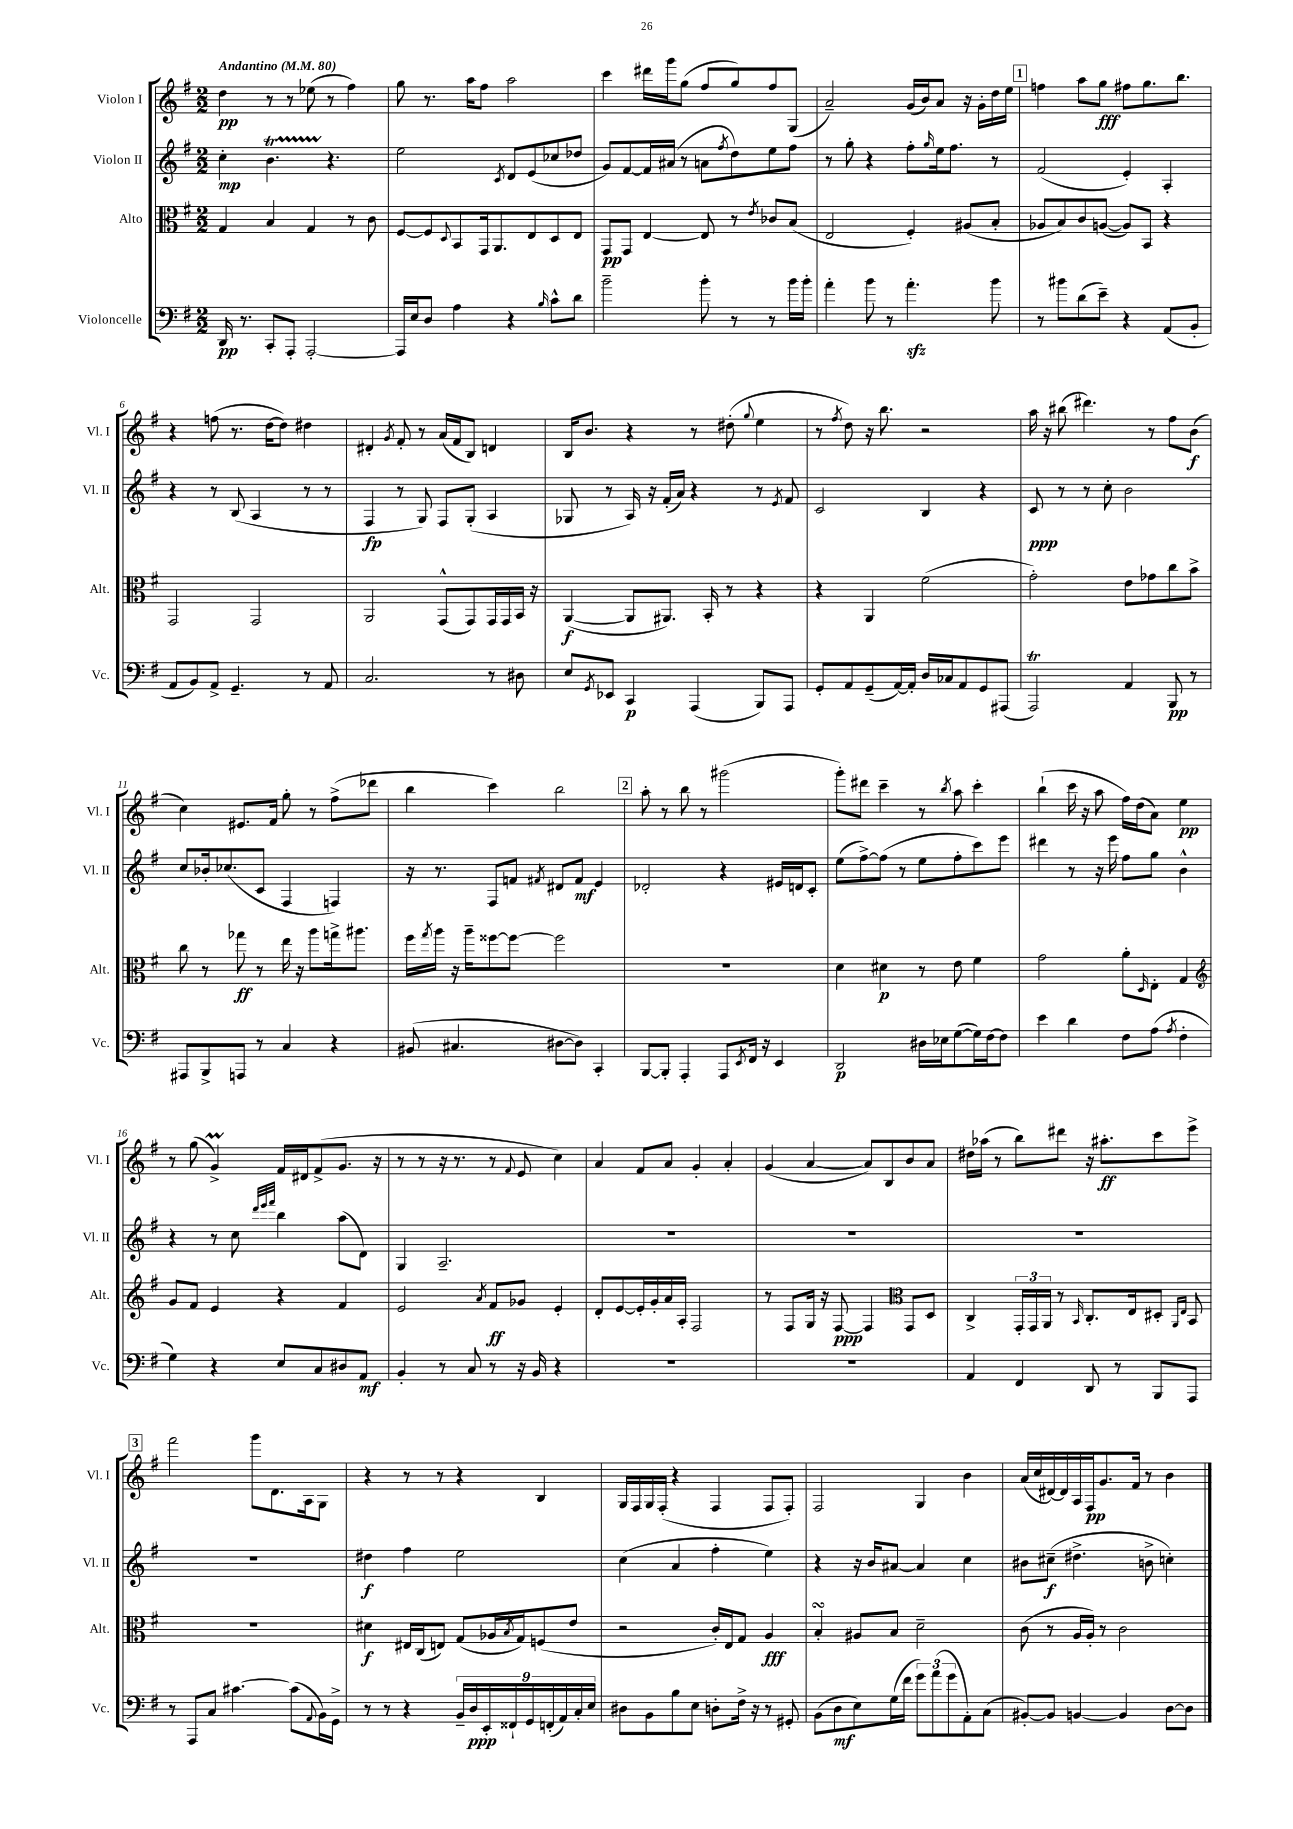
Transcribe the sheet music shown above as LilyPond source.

<<
\new StaffGroup <<
\new Staff = "s0" \with { instrumentName = "Violon I" shortInstrumentName = "Vl. I" } {
    \clef treble \key g \major \numericTimeSignature \time 2/2 \tempo "Andantino" 4 = 80
    d''4\pp r8 r8 ees''8( r8 fis''4) |
    g''8 r8. a''16 fis''8 a''2 |
    c'''4 dis'''16 g'''16 g''8( fis''8 g''8) fis''8 g8( |
    a'2--) g'16( b'16) a'8 r16 g'16-. d''16 e''16 |
    \mark \markup { \box "1" } f''4 a''8 g''8\fff fis''8 g''8. b''8. |
    r4 f''8( r8. d''16~ d''8) dis''4 |
    dis'4-. \acciaccatura { g'8 } fis'8-. r8 a'16( fis'16 b8) d'4 |
    b16 b'8. r4 r8 dis''8-.( \appoggiatura { g''8 } e''4 |
    r8 \acciaccatura { fis''8 } d''8) r16 b''8. r2 |
    a''16 r16 bis''8( dis'''4.) r8 fis''8 b'8\f( |
    c''4) eis'8. fis'16 g''8-. r8 fis''8->( des'''8 |
    b''4 c'''4) b''2 |
    \mark \markup { \box "2" } a''8-. r8 b''8 r8 gis'''2( |
    g'''8-.) dis'''8 c'''4-- r8 \acciaccatura { b''8 } a''8 c'''4-. |
    b''4-!( c'''16 r16 a''8 fis''16) d''16( a'8) e''4\pp |
    r8 g''8( g'4->\prall) fis'16 dis'16 fis'8->( g'8. r16 |
    r8 r8 r16 r8. r8 \appoggiatura { fis'8 } e'8 c''4) |
    a'4 fis'8 a'8 g'4-. a'4-. |
    g'4( a'4~ a'8) b8 b'8 a'8 |
    dis''16 aes''16( r8 b''8) dis'''8 r16 ais''8.-.\ff c'''8 e'''8-> |
    \mark \markup { \box "3" } fis'''2 g'''8 d'8. a16 g8 |
    r4 r8 r8 r4 b4 |
    g16 fis16 g16 fis16-.( r4 fis4 fis8 fis8-.) |
    fis2 g4 b'4 |
    a'16( c''16 dis'16~) dis'16 a16 fis16\pp g'8. fis'16 r8 b'4 \bar "|." |
}
\new Staff = "s1" \with { instrumentName = "Violon II" shortInstrumentName = "Vl. II" } {
    \clef treble \key g \major \numericTimeSignature \time 2/2
    c''4-.\mp b'4.\startTrillSpan r4.\stopTrillSpan |
    e''2 \acciaccatura { c'8 } d'8 e'8( ces''8 des''8 |
    g'8) fis'8~ fis'16 ais'16( r8 a'8 \acciaccatura { fis''8 } d''8) e''8 fis''8 |
    r8 g''8-. r4 fis''8-. \grace { g''16 } e''16 fis''8. r8 |
    \mark \markup { \box "1" } fis'2( e'4-.) a4-. |
    r4 r8 b8( a4 r8 r8 |
    fis4\fp r8 g8) fis8 g8-.( a4 |
    ges8 r8 a16) r16 fis'16-.( a'16) r4 r8 \acciaccatura { e'8 } fis'8 |
    c'2 b4 r4 |
    c'8\ppp r8 r8 c''8-. b'2 |
    c''8 bes'16-. ces''8.( c'8 fis4 f4) |
    r16 r8. fis8 f'8 \acciaccatura { fis'8 } dis'8 fis'8\mf e'4 |
    \mark \markup { \box "2" } des'2-. r4 eis'16 d'16 c'8-. |
    e''8( fis''8~->) fis''8( r8 e''8 fis''8-. c'''8) e'''8 |
    dis'''4 r8 r16 e'''16 fis''8 g''8 b'4-^ |
    r4 r8 c''8 \grace { d'''32 e'''32 fis'''32 } b''4 a''8( d'8) |
    g4 a2.-- |
    R1 |
    R1 |
    R1 |
    \mark \markup { \box "3" } R1 |
    dis''4\f fis''4 e''2 |
    c''4( a'4 fis''4-. e''4) |
    r4 r16 b'16 ais'8~ ais'4 c''4 |
    bis'8 cis''8--\f( dis''4.-> b'8-> c''4-.) \bar "|." |
}
\new Staff = "s2" \with { instrumentName = "Alto" shortInstrumentName = "Alt." } {
    \clef alto \key g \major \numericTimeSignature \time 2/2
    g4 b4 g4 r8 c'8 |
    fis8~ fis8 \appoggiatura { d8 } b,8 g,16 a,8. e8 d8 e8 |
    g,8\pp g,8 e4~ e8 r8 \acciaccatura { e'8 } ces'8 b8( |
    e2 fis4-.) ais8( b8-. |
    \mark \markup { \box "1" } aes8 b8) c'8 a8~( a8) b,8 r4 |
    g,2 g,2 |
    a,2 g,8-^( g,8) g,16 g,16 b,16 r16 |
    a,4~\f( a,8 ais,8.) b,16-. r8 r4 |
    r4 a,4 fis'2( |
    g'2-.) e'8 ges'8 c''8 b'8-> |
    c''8 r8 ges''8\ff r8 e''16 r16 a''8 g''16-> ais''8. |
    fis''16 \acciaccatura { g''8 } a''16 r16 a''16-- fisis''8~ fisis''8~ fisis''2 |
    \mark \markup { \box "2" } R1 |
    d'4 dis'4\p r8 e'8 fis'4 |
    g'2 a'8-. \grace { d16 } e8-. g4 |
    \clef treble g'8 fis'8 e'4 r4 fis'4 |
    e'2 \acciaccatura { a'8 } fis'8\ff ges'8 e'4-. |
    d'8-. e'8~ e'16-. g'16-. a'16 a16-. fis2 |
    r8 fis8 g16 r16 fis8~\ppp fis4 \clef alto g,8 d8 |
    c4-> \tuplet 3/2 { g,16-. g,16 a,16 } r8 \grace { b,16 } c8.-. e16 dis8-. \grace { a,16 e16 } b,8 |
    \mark \markup { \box "3" } R1 |
    dis'4\f eis16 c16( e8) g8( aes16 \acciaccatura { b8 } g16) f8( e'8 |
    r2 c'16-.) e16 g8 a4\fff |
    b4-.\turn ais8 b8 d'2-- |
    c'8( r8 a16 a16-.) r8 c'2 \bar "|." |
}
\new Staff = "s3" \with { instrumentName = "Violoncelle" shortInstrumentName = "Vc." } {
    \clef bass \key g \major \numericTimeSignature \time 2/2
    d,16\pp r8. c,8-. a,,8-. a,,2~-. |
    a,,16 e16 d8 a4 r4 \grace { b16 } c'8-^ d'8 |
    b'2-- b'8-. r8 r8 b'16 b'16-. |
    a'4-. b'8 r8 a'4.-.\sfz b'8 |
    \mark \markup { \box "1" } r8 bis'8 d'8( e'8--) r4 a,8( b,8-. |
    a,8 b,8) a,8-> g,4.-- r8 a,8 |
    c2. r8 dis8 |
    e8 \acciaccatura { g,8 } ees,8 c,4\p a,,4( b,,8) a,,8 |
    g,8-. a,8 g,8--( a,16~) a,16-. d16 ces16 a,8 g,8 ais,,8( |
    a,,2\trill) a,4 b,,8\pp r8 |
    ais,,8 b,,8-> a,,8 r8 c4 r4 |
    bis,8( cis4. dis8~ dis8) c,4-. |
    \mark \markup { \box "2" } b,,8~ b,,8-. a,,4-. a,,8 \acciaccatura { e,8 } fis,16 r16 e,4 |
    d,2\p dis16 ees16 g8~( g16) fis16~ fis8 |
    e'4 d'4 fis8 a8( \acciaccatura { a8 } fis4-. |
    g4) r4 e8 c8 dis8 a,8\mf |
    b,4-. r8 c8 r8 r16 b,16 r4 |
    R1 |
    R1 |
    a,4 fis,4 d,8 r8 b,,8 a,,8 |
    \mark \markup { \box "3" } r8 a,,8 c8 cis'4.~ cis'8( \appoggiatura { a,8 } b,16) g,16-> |
    r8 r8 r4 \tuplet 9/8 { b,16-- d16\ppp e,16-. fisis,16-! g,16 f,16-.( a,16) c16-. e16 } |
    dis8 b,8 b8 e8 d8-. fis16-> r16 r8 gis,8-. |
    b,8( d8\mf e8) g16( fis'16 \tuplet 3/2 { g'8) a'8( g'8 } a,8-.) c8( |
    bis,8~-.) bis,8 b,4~ b,4 d8~ d8 \bar "|." |
}
>>
>>
